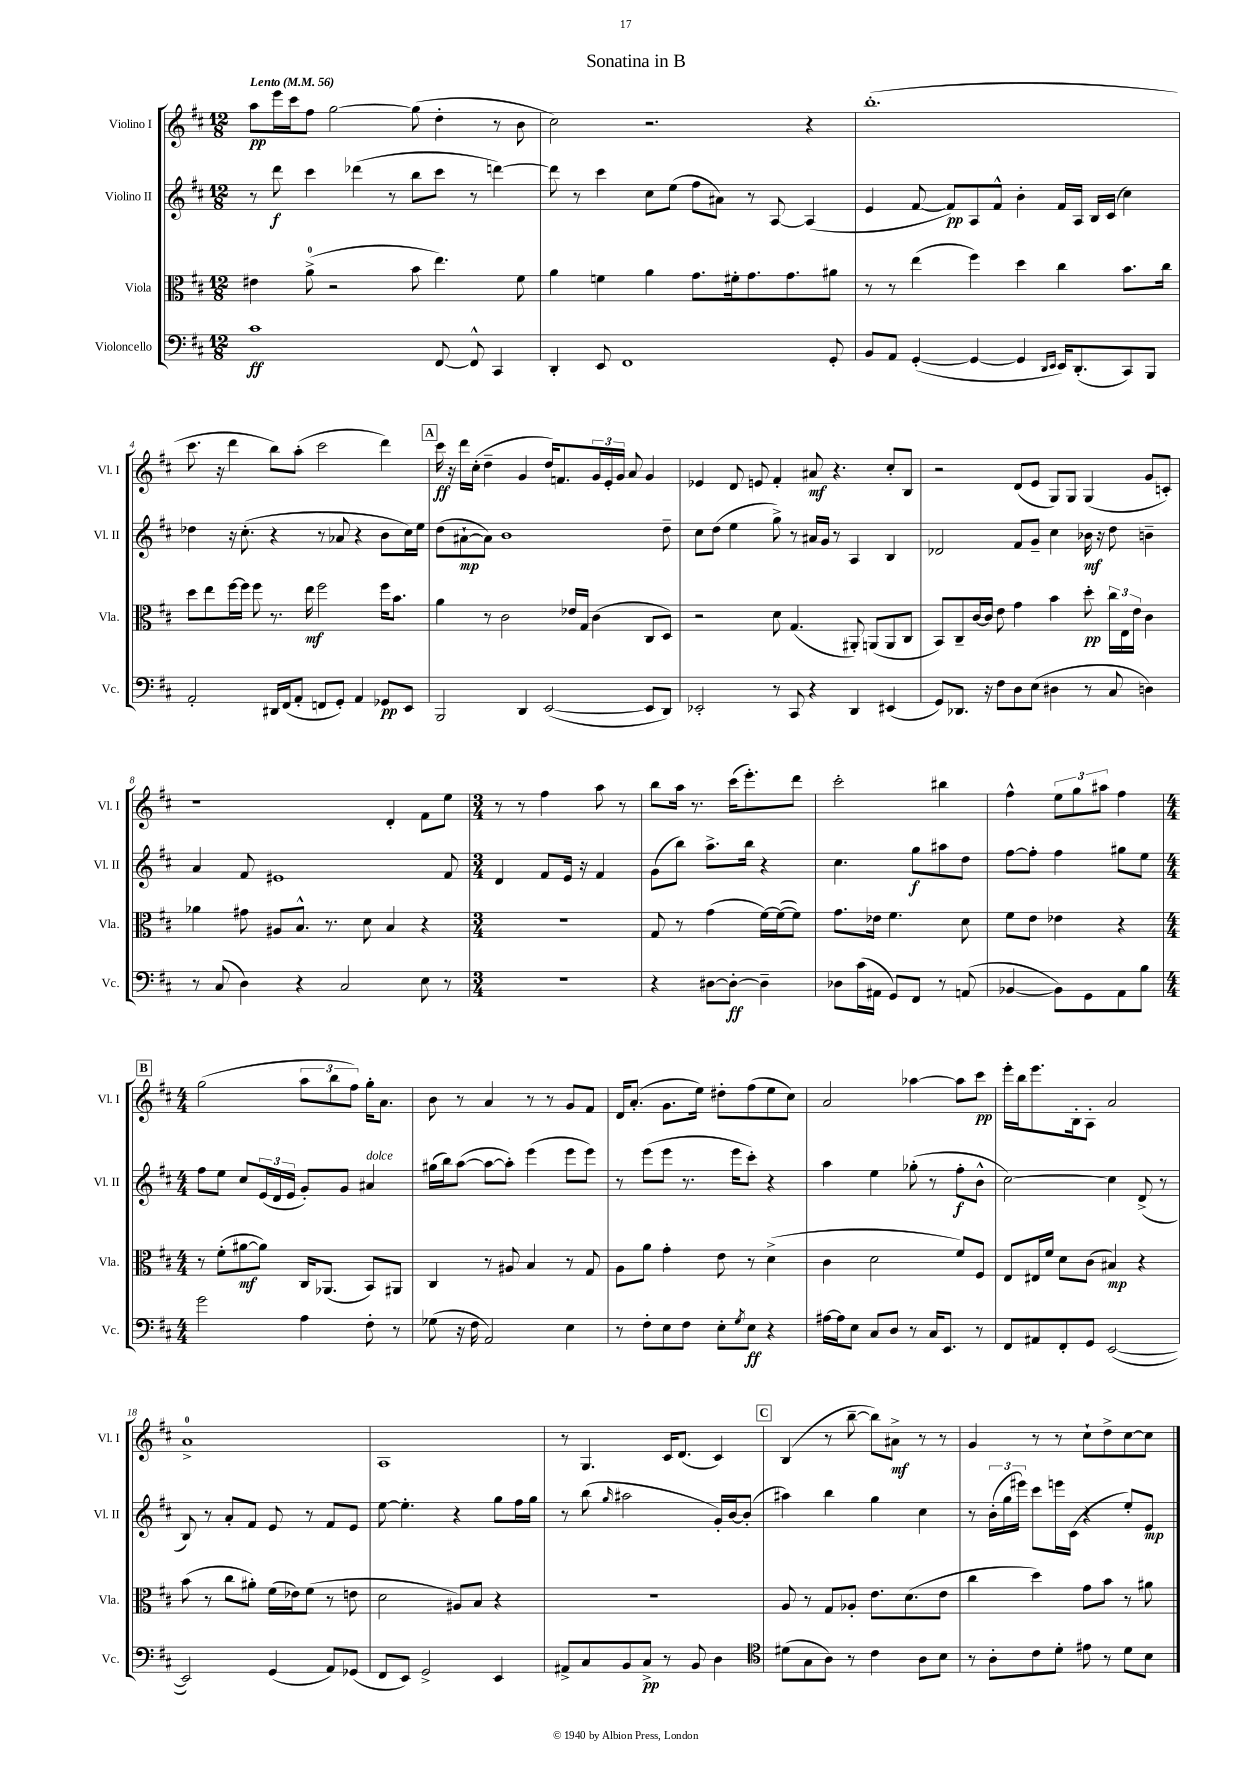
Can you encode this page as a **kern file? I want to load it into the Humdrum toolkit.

**kern	**dynam	**kern	**dynam	**kern	**dynam	**kern	**dynam
*part4	*part4	*part3	*part3	*part2	*part2	*part1	*part1
*staff4	*staff4	*staff3	*staff3	*staff2	*staff2	*staff1	*staff1
*I"Violoncello	*	*I"Viola	*	*I"Violino II	*	*I"Violino I	*
*I'Vc.	*	*I'Vla.	*	*I'Vl. II	*	*I'Vl. I	*
*clefF4	*	*clefC3	*	*clefG2	*	*clefG2	*
*k[f#c#]	*	*k[f#c#]	*	*k[f#c#]	*	*k[f#c#]	*
*M12/8	*	*M12/8	*	*M12/8	*	*M12/8	*
*MM56	*	*MM56	*	*MM56	*	*MM56	*
=1	=1	=1	=1	=1	=1	=1	=1
!	!	!	!	!	!	!LO:TX:a:B:t=Lento	!
1c#	ff	4e#X\	.	8r	.	8aa\L	pp
.	.	.	.	8ddd\	f	16eee\L	.
.	.	.	.	.	.	16ccc#\J	.
.	.	(8a^\	.	4ccc#\	.	8ff#\J	.
.	.	2r	.	.	.	[2gg\	.
.	.	.	.	(4ddd-X\	.	.	.
.	.	.	.	8r	.	.	.
.	.	8b\	.	8bb\L	.	(8gg\]	.
[8FF#/	.	4.ee\)	.	8ccc#\J	.	4dd'\	.
8FF#^^/]	.	.	.	8r	.	.	.
4CC#/	.	.	.	[4dddn\)	.	8r	.
.	.	8f#\	.	.	.	8b\	.
=2	=2	=2	=2	=2	=2	=2	=2
4DD'/	.	4a\	.	8ddd\]	.	2cc#\)	.
.	.	.	.	8r	.	.	.
8EE/	.	4fn\	.	4ccc#\	.	.	.
1FF#	.	.	.	.	.	.	.
.	.	4a\	.	8cc#\L	.	2.r	.
.	.	.	.	(8ee\J	.	.	.
.	.	8.g\L	.	8ff#\L	.	.	.
.	.	.	.	8a#X\J)	.	.	.
.	.	16f#X'\k	.	.	.	.	.
.	.	8.g\	.	8r	.	.	.
.	.	.	.	[8A/	.	.	.
.	.	8.g\	.	.	.	.	.
.	.	.	.	(4A/]	.	4r	.
8GG'/	.	8a#X\J	.	.	.	.	.
=3	=3	=3	=3	=3	=3	=3	=3
8BB/L	.	8r	.	4e/	.	(1.bb'	.
8AA/J	.	8r	.	.	.	.	.
([4GG'/	.	(4ee\	.	[8f#/	.	.	.
.	.	.	.	8f#/L])	pp	.	.
4GG/_	.	4ff#\)	.	8A/	.	.	.
.	.	.	.	8f#^^/J	.	.	.
4GG/]	.	4dd\	.	4b'\	.	.	.
16qqDD/LL	.	.	.	.	.	.	.
16qqEE/JJ	.	.	.	.	.	.	.
16EE/KL)	.	4cc#\	.	16f#/LL	.	.	.
(8.DD'/	.	.	.	16A/JJ	.	.	.
.	.	.	.	16B/LL	.	.	.
.	.	.	.	(16c#/JJ	.	.	.
8CC#/)	.	8.b\L	.	4cc#\)	.	.	.
8BBB/J	.	.	.	.	.	.	.
.	.	16cc#\Jk	.	.	.	.	.
!!LO:LB:g=z
=4	=4	=4	=4	=4	=4	=4	=4
2AA'/	.	8dd\L	.	4dd-X\	.	8.ccc#\	.
.	.	8ee\	.	.	.	.	.
.	.	.	.	.	.	16r	.
.	.	[16ff#\L	.	16r	.	4ddd\	.
.	.	16ff#\JJ]	.	(8.cc#'\	.	.	.
.	.	8ff#\	.	.	.	.	.
16DD#X/LL	.	8.r	.	4r	.	8bb\L)	.
(16FF#/J	.	.	.	.	.	.	.
8AA'/J	.	.	.	.	.	(8aa'\J	.
.	.	16ee\	mf	.	.	.	.
8FFn/L	.	2ff#\	.	8r	.	2ccc#\	.
8GG'/J)	.	.	.	8a-X/	.	.	.
4AA/	.	.	.	4r	.	.	.
8GG-X/L	pp	16ff#\KL	.	8b\L	.	4ddd\)	.
.	.	8.b\J	.	.	.	.	.
8EE/J	.	.	.	16cc#\L)	.	.	.
.	.	.	.	16ee\JJ	.	.	.
!!LO:REH:place=s1:t=A
=5	=5	=5	=5	=5	=5	=5	=5
2BBB/	.	4a\	.	(8dd\L	.	16ccc#\	ff
.	.	.	.	.	.	16r	.
.	.	.	.	[8a#X`\	mp	16ddd\LL	.
.	.	.	.	.	.	(16cc#'\JJ	.
.	.	8r	.	8a#\J])	.	4dd~\	.
.	.	2c#\	.	1b	.	.	.
4DD/	.	.	.	.	.	4g/	.
([2EE/	.	.	.	.	.	16dd/KL)	.
.	.	.	.	.	.	8.fn/	.
.	.	16e-X/LL	.	.	.	.	.
.	.	16G/JJ	.	.	.	.	.
.	.	(4c#\	.	.	.	24g/L	.
.	.	.	.	.	.	24e'/	.
.	.	.	.	.	.	24g/JJ	.
.	.	.	.	.	.	8a/	.
8EE/L]	.	8C#/L	.	.	.	4g/	.
8DD/J)	.	8D/J)	.	8dd~\	.	.	.
=6	=6	=6	=6	=6	=6	=6	=6
2EE-X'/	.	2r	.	8cc#\L	.	4e-X/	.
.	.	.	.	(8dd\J	.	.	.
.	.	.	.	4ee\	.	8d/	.
.	.	.	.	.	.	8en/	.
8r	.	8d\	.	8gg^\)	.	4f#'/	.
8CC#/	.	(4.G/	.	8r	.	.	.
4r	.	.	.	16a#X/LL	.	8a#X/	mf
.	.	.	.	16g/JJ	.	.	.
.	.	.	.	8r	.	4.r	.
4DD/	.	8AA#X'/)	.	4A/	.	.	.
.	.	(8AAn/L	.	.	.	.	.
(4EE#X/	.	8AA/	.	4B/	.	8cc#'/L	.
.	.	8C#/J	.	.	.	8B/J	.
=7	=7	=7	=7	=7	=7	=7	=7
8GG/L)	.	8BB/L)	.	2d-X/	.	2r	.
8.DD-X/J	.	8C#~/	.	.	.	.	.
.	.	[16c#/L	.	.	.	.	.
16r	.	16c#/JJ]	.	.	.	.	.
8F#\L	.	8e\	.	.	.	.	.
8D\	.	4g\	.	8f#/L	.	(8d/L	.
(8E\J	.	.	.	8g~/J	.	8e/J	.
4D#X\	.	4b\	.	4cc#\	.	8G/L)	.
.	.	.	.	.	.	8G/J	.
8r	.	8dd'\	pp	16b-X\	mf	(4G/	.
.	.	.	.	16r	.	.	.
8C#/	.	24cc#\LL	.	8dd\	.	.	.
.	.	24E\	.	.	.	.	.
.	.	24e\JJ	.	.	.	.	.
4Dn\)	.	4c#\	.	4bn~\	.	8g/L	.
.	.	.	.	.	.	8cn'/J)	.
!!LO:LB:g=z
=8	=8	=8	=8	=8	=8	=8	=8
8r	.	4a-X\	.	4a/	.	1r	.
(8C#/	.	.	.	.	.	.	.
4D\)	.	8g#X\	.	8f#/	.	.	.
.	.	8A#X/L	.	1e#X	.	.	.
4r	.	8.B^^/J	.	.	.	.	.
.	.	8.r	.	.	.	.	.
2C#/	.	.	.	.	.	.	.
.	.	8d\	.	.	.	.	.
.	.	4B/	.	.	.	4d'/	.
8E\	.	4r	.	.	.	8f#\L	.
8r	.	.	.	8f#/	.	8ee\J	.
=9	=9	=9	=9	=9	=9	=9	=9
*M3/4	*	*M3/4	*	*M3/4	*	*M3/4	*
2.r	.	2.r	.	4d/	.	8r	.
.	.	.	.	.	.	8r	.
.	.	.	.	8f#/L	.	4ff#\	.
.	.	.	.	16e/Jk	.	.	.
.	.	.	.	16r	.	.	.
.	.	.	.	4f#/	.	8aa\	.
.	.	.	.	.	.	8r	.
=10	=10	=10	=10	=10	=10	=10	=10
4r	.	8G/	.	(8g\L	.	8bb\L	.
.	.	8r	.	8bb\J)	.	16aa\Jk	.
.	.	.	.	.	.	8.r	.
[8D#X\L	.	(4g\	.	8.aa^\L	.	.	.
8D#'\J_	ff	.	.	.	.	(16ccc#\KL	.
.	.	.	.	16bb\Jk	.	8.eee'\)	.
4D#~\]	.	[16f#\LL)	.	4r	.	.	.
.	.	(16f#\J_	.	.	.	.	.
.	.	8f#\J])	.	.	.	8ddd\J	.
=11	=11	=11	=11	=11	=11	=11	=11
8D-X\L	.	8.g\L	.	4.cc#\	.	2ccc#'\	.
(16c#\L	.	.	.	.	.	.	.
16AA#X\JJ	.	16e-X\Jk	.	.	.	.	.
8GG/L)	.	4.f#\	.	.	.	.	.
8FF#/J	.	.	.	8gg\L	f	.	.
8r	.	.	.	8aa#X\	.	4bb#X\	.
(8AAn/	.	8d\	.	8dd\J	.	.	.
=12	=12	=12	=12	=12	=12	=12	=12
[4BB-X/	.	8f#\L	.	[8ff#\L	.	4ff#^^\	.
.	.	8e\J	.	8ff#'\J]	.	.	.
8BB-\L])	.	4e-X\	.	4ff#\	.	12ee\L	.
.	.	.	.	.	.	12gg\	.
8GG\	.	.	.	.	.	.	.
.	.	.	.	.	.	12aa#X\J	.
8AA\	.	4r	.	8gg#X\L	.	4ff#\	.
8B\J	.	.	.	8ee\J	.	.	.
!!LO:LB:g=z
!!LO:REH:place=s1:t=B
=13	=13	=13	=13	=13	=13	=13	=13
*M4/4	*	*M4/4	*	*M4/4	*	*M4/4	*
2g\	.	8r	.	8ff#\L	.	(2gg\	.
.	.	(8f#'\L	.	8ee\J	.	.	.
.	.	[8a#X\	mf	8cc#/L	.	.	.
.	.	8a#\J])	.	(24e/L	.	.	.
.	.	.	.	24d/	.	.	.
.	.	.	.	24e/JJ	.	.	.
4A\	.	16C#/KL	.	8g'/L)	.	12aa\L	.
.	.	(8.AA-X/J	.	.	.	.	.
.	.	.	.	.	.	12bb\	.
.	.	.	.	8g/J	.	.	.
.	.	.	.	.	.	12ff#\J)	.
!	!	!	!	!LO:TX:a:i:t=dolce	!	!	!
8F#'\	.	8BB/L)	.	4a#X/	.	16gg'\KL	.
.	.	.	.	.	.	8.a\J	.
8r	.	8AA#X/J	.	.	.	.	.
=14	=14	=14	=14	=14	=14	=14	=14
(8G-X\	.	4C#/	.	(16gg#X\LL	.	8b\	.
.	.	.	.	16bb\J)	.	.	.
16r	.	.	.	([8aa\J	.	8r	.
16F#\	.	.	.	.	.	.	.
2AA/)	.	8r	.	8aa\L_	.	4a/	.
.	.	8A#X/	.	8aa'\J])	.	.	.
.	.	4B/	.	(4eee\	.	8r	.
.	.	.	.	.	.	8r	.
4E\	.	8r	.	8eee\L	.	8g/L	.
.	.	8G/	.	8eee\J)	.	8f#/J	.
=15	=15	=15	=15	=15	=15	=15	=15
8r	.	8A\L	.	8r	.	16d/KL	.
.	.	.	.	.	.	(8.a'/J	.
8F#'\L	.	8a\J	.	(8eee\L	.	.	.
8E\	.	4g'\	.	8eee\J	.	8.g\L	.
8F#\J	.	.	.	8.r	.	.	.
.	.	.	.	.	.	16ee\Jk)	.
8E'\L	.	8e\	.	.	.	8dd#X'\L	.
.	.	.	.	16eee\KL	.	.	.
8qG/	.	.	.	.	.	.	.
8E\J	ff	8r	.	8ccc#'\J)	.	(8ff#\	.
4r	.	(4d^\	.	4r	.	8ee\	.
.	.	.	.	.	.	8cc#\J)	.
=16	=16	=16	=16	=16	=16	=16	=16
[16A#X\LL	.	4c#\	.	4aa\	.	2a/	.
16A#\J]	.	.	.	.	.	.	.
8E\J	.	.	.	.	.	.	.
8C#/L	.	2d\	.	4ee\	.	.	.
8D/J	.	.	.	.	.	.	.
8r	.	.	.	(8gg-X'\	.	[4aa-X\	.
16C#/KL	.	.	.	8r	.	.	.
8.EE/J	.	.	.	.	.	.	.
.	.	8f#/L)	.	8ff#'\L	f	8aa-\L]	.
8r	.	8F#/J	.	8b^^\J	.	8ccc#\J	pp
=17	=17	=17	=17	=17	=17	=17	=17
8FF#/L	.	8E/L	.	[2cc#\)	.	16eee'\LL	.
.	.	.	.	.	.	16bb\J	.
8AA#X/	.	16E#X/L	.	.	.	8.eee\	.
.	.	16f#/JJ	.	.	.	.	.
8FF#'/	.	8d\L	.	.	.	.	.
.	.	.	.	.	.	16B'\k	.
8GG/J	.	(8c#\J	.	.	.	8A'\J	.
([2EE/	.	4B#X/)	mp	4cc#\]	.	2a/	.
.	.	4r	.	(8d^/	.	.	.
.	.	.	.	8r	.	.	.
!!LO:LB:g=z
=18	=18	=18	=18	=18	=18	=18	=18
2EE/])	.	(8b\	.	8B/)	.	1a^	.
.	.	8r	.	8r	.	.	.
.	.	8cc#\L	.	8a'/L	.	.	.
.	.	8a#X'\J)	.	8f#/J	.	.	.
(4GG/	.	(16f#\LL	.	8e/	.	.	.
.	.	16e-X\J)	.	.	.	.	.
.	.	(8f#\J	.	8r	.	.	.
8AA/L)	.	8r	.	8f#/L	.	.	.
(8GG-X/J	.	8en\	.	8e/J	.	.	.
=19	=19	=19	=19	=19	=19	=19	=19
8FF#/L	.	2d\	.	[8ee\	.	1A	.
8EE/J)	.	.	.	4.ee'\]	.	.	.
2GG^/	.	.	.	.	.	.	.
.	.	8A#X/L)	.	4r	.	.	.
.	.	8B/J	.	.	.	.	.
4EE/	.	4r	.	8gg\L	.	.	.
.	.	.	.	16ff#\L	.	.	.
.	.	.	.	16gg\JJ	.	.	.
=20	=20	=20	=20	=20	=20	=20	=20
8AA#X^/L	.	1r	.	8r	.	8r	.
8C#/	.	.	.	(8bb\	.	4.G/	.
.	.	.	.	16qqgg/	.	.	.
8BB/	.	.	.	2aa#X\	.	.	.
8C#^/J	pp	.	.	.	.	.	.
8r	.	.	.	.	.	16c#/KL	.
.	.	.	.	.	.	(8.d/J	.
8BB/	.	.	.	.	.	.	.
4D\	.	.	.	16g'/LL)	.	4c#/)	.
.	.	.	.	[16b/J	.	.	.
.	.	.	.	(8b'/J]	.	.	.
!!LO:REH:place=s1:t=C
=21	=21	=21	=21	=21	=21	=21	=21
*clefC4	*	*	*	*	*	*	*
(8d#X\L	.	8A/	.	4aa#X\)	.	(4B/	.
8G\	.	8r	.	.	.	.	.
8A\J)	.	8G/L	.	4bb\	.	8r	.
8r	.	8A-X'/J	.	.	.	[8bb~\	.
4c#\	.	8.e\L	.	4gg\	.	8bb\L])	.
.	.	.	.	.	.	8a#X^\J	mf
.	.	(8.d\	.	.	.	.	.
8A\L	.	.	.	4cc#\	.	8r	.
8B\J	.	8e\J	.	.	.	8r	.
=22	=22	=22	=22	=22	=22	=22	=22
8r	.	4cc#\	.	8r	.	4g/	.
8A'\L	.	.	.	(24b'\LL	.	.	.
.	.	.	.	24gg\	.	.	.
.	.	.	.	24eee#X\JJ)	.	.	.
8c#\	.	4dd\)	.	8ccc#\L	.	8r	.
8d'\J	.	.	.	16eeen\L	.	8r	.
.	.	.	.	(16c#\JJ	.	.	.
8e#X\	.	8g\L	.	4r	.	8cc#`\L	.
8r	.	8b\J	.	.	.	8dd^\	.
8d\L	.	8r	.	8ee'/L)	.	[8cc#\	.
8B\J	.	8a#X\	.	8e/J	mp	8cc#\J]	.
==	==	==	==	==	==	==	==
*-	*-	*-	*-	*-	*-	*-	*-
